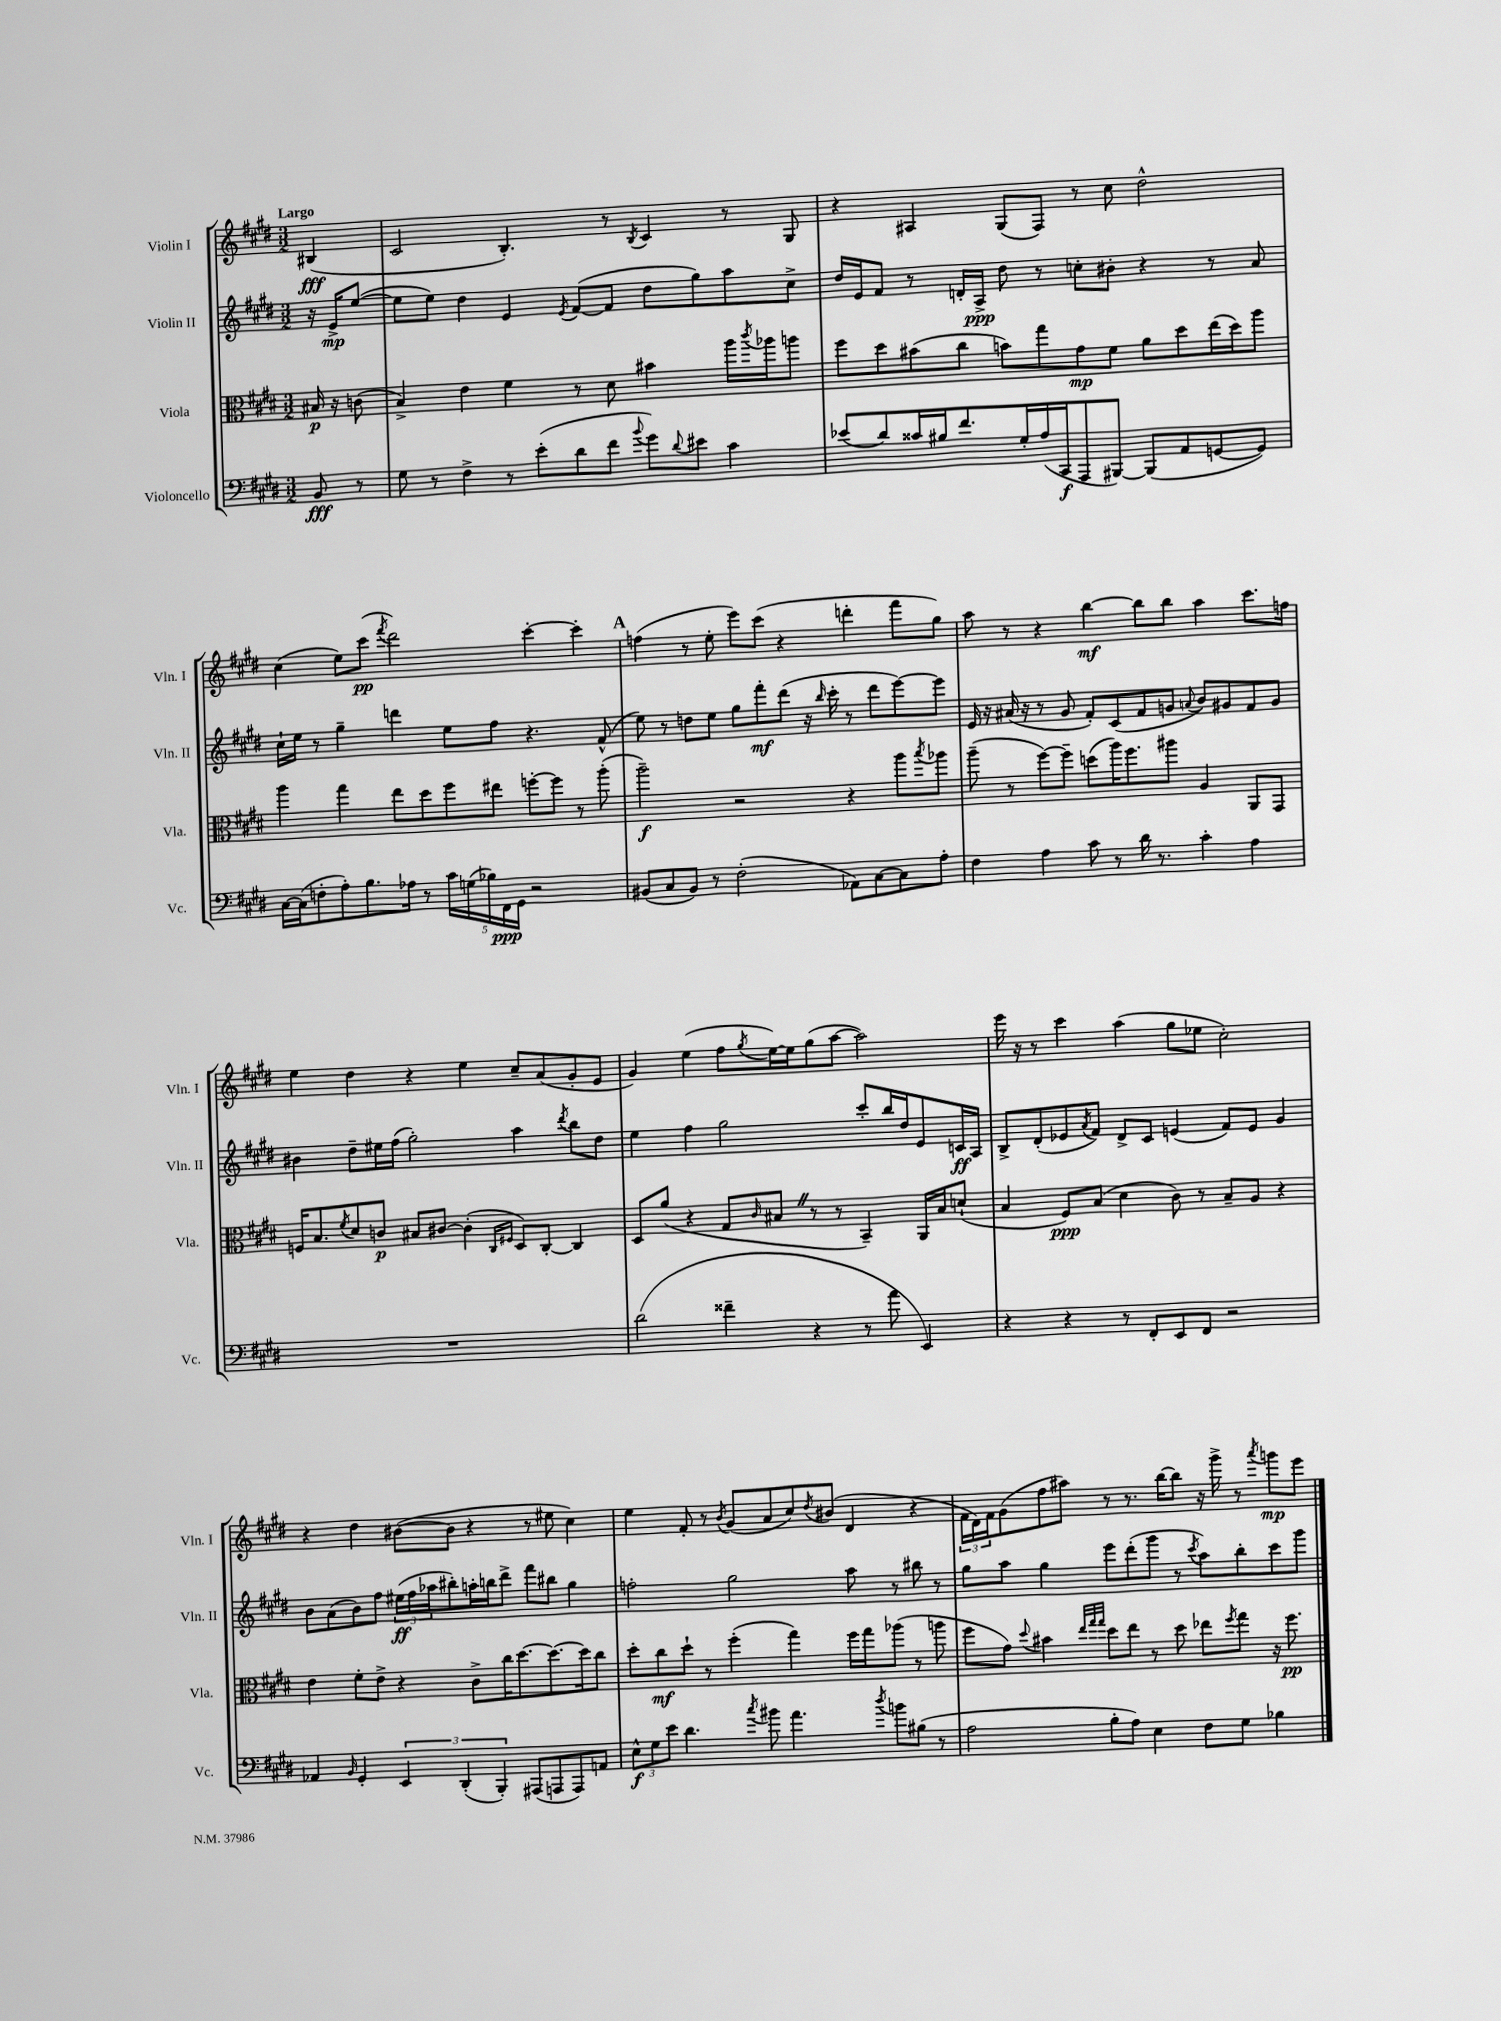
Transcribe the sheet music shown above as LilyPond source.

<<
\new StaffGroup <<
\new Staff = "s0" \with { instrumentName = "Violin I" shortInstrumentName = "Vln. I" } {
    \clef treble \key e \major \numericTimeSignature \time 3/2 \partial 4 \tempo "Largo"
    bis4\fff( |
    cis'2 b4.-.) r8 \acciaccatura { b8 } cis'4 r8 gis8 |
    r4 ais4 gis8( fis8) r8 cis''8 dis''2-^ |
    cis''4( e''8) cis'''8\pp( \acciaccatura { fis'''8 } dis'''2) cis'''4~-. cis'''4-. |
    \mark \markup { \bold "A" } f''4( r8 e''8-. e'''8) cis'''8( r4 d'''4-. fis'''8 gis''8) |
    a''8 r8 r4 b''4~\mf b''8 b''8 a''4 cis'''8. f''16 |
    e''4 dis''4 r4 e''4 cis''8-- a'8( gis'8-. e'8 |
    gis'4) e''4( fis''8 \acciaccatura { gis''8 } e''16~) e''16 gis''8( a''8~ a''2) |
    e'''16 r16 r8 cis'''4 a''4( gis''8 ees''8 cis''2-.) |
    r4 dis''4 bis'8~( bis'8 r4 r8 eis''8 cis''4) |
    e''4 fis'8-. r8 \acciaccatura { b'8 } gis'8( a'8 cis''8) \acciaccatura { dis''8 } bis'8( dis'4 r4 |
    \tuplet 3/2 { fis'16 dis'16) fis'16 } gis'8( fis''8 ais''8) r8 r8. b''16~ b''8 r16 gis'''16-> r8 \acciaccatura { a'''8 } g'''8\mp e'''8 \bar "|." |
}
\new Staff = "s1" \with { instrumentName = "Violin II" shortInstrumentName = "Vln. II" } {
    \clef treble \key e \major \numericTimeSignature \time 3/2 \partial 4
    r16 e'16->\mp e''8~( |
    e''8 e''8) dis''4 e'4 \acciaccatura { e'8 } fis'8~( fis'8 dis''8 gis''8) a''8 cis''8-> |
    dis''16 e'16 fis'8 r8 d'16-. a16->\ppp dis''8 r8 c''8-. bis'8-. r4 r8 a'8 |
    cis''16-! e''16 r8 gis''4-- d'''4 e''8 fis''8 r4. fis'8-^( |
    \mark \markup { \bold "A" } e''8) r8 d''8 e''8 gis''8 fis'''8-.\mf dis'''8( r16 \grace { b''16 } cis'''16-. r8 dis'''8 e'''8~) e'''8 |
    e'16 r16 ais'16( r16 r8 gis'8 fis'8-.) cis'8( fis'8 g'8 \appoggiatura { a'8 } b'8) gis'8 fis'8 gis'8 |
    bis'4 dis''8-- eis''16 fis''16( gis''2-.) a''4 \acciaccatura { dis'''8 } b''8 dis''8 |
    e''4 fis''4 gis''2 cis'''8-. b''16 dis''16 e'8 c'16\ff a16 |
    b8-> dis'8-.( ees'8 \acciaccatura { a'8 } fis'8) dis'8-> cis'8 e'4( fis'8) e'8 gis'4 |
    b'8 a'8( b'8) fis''8 \tuplet 3/2 { eis''16\ff( fis''16 aes''16 } bis''8-.) a''16-. b''16 dis'''8-> fis'''8 bis''8 gis''4 |
    f''2-. gis''2 a''8 r8 bis''8 r8 |
    gis''8 a''8 gis''4 e'''8 dis'''8-.( gis'''8 r8 \acciaccatura { cis'''8 } a''8) b''8-. cis'''8 gis'''8 \bar "|." |
}
\new Staff = "s2" \with { instrumentName = "Viola" shortInstrumentName = "Vla." } {
    \clef alto \key e \major \numericTimeSignature \time 3/2 \partial 4
    bis16\p r16 c'8( |
    b4->) e'4 fis'4 r8 dis'8 bis'4 a''16 \acciaccatura { cis'''8 } aes''16 a''8 |
    fis''8 dis''8 bis'8( cis''8 b'8) gis''8 gis'8\mp fis'8 a'8 dis''8 e''16( dis''16) a''8 |
    a''4 gis''4 e''8 dis''8 fis''8 eis''8 f''8~-. f''8 r8 a''8-.( |
    \mark \markup { \bold "A" } a''2--\f) r2 r4 a''8 \acciaccatura { b''8 } aes''8 |
    a''8--( r8 fis''8~) fis''8-- d''8( a''16) fis''8. ais''8 a4 a,8 gis,8 |
    f16 b8. \acciaccatura { fis'8 } dis'8 c'8\p bis8 cis'8~ cis'4-.( \grace { cis16 fis16 } dis8) cis8~-. cis4 |
    dis8 a'8( r4 gis8 \grace { cis'16 } bis8 \once \override BreathingSign.text = \markup { \musicglyph "scripts.caesura.straight" } \breathe r8 r8 b,4--) a,16 bis16 d'8-!( |
    b4 fis8\ppp) b8( dis'4 cis'8) r8 b8-- a8 r4 |
    e'4 fis'8-. e'8-> r4 cis'8-> cis''16 dis''8.~ dis''8.~ dis''16 cis''8 |
    dis''8-. cis''8\mf dis''8-! r8 fis''4-.( gis''4) fis''16 gis''16 aes''8( r8 a''8 |
    fis''8 gis'8) \appoggiatura { dis''8 } bis'4 \grace { e''32 gis''32 gis''32 } dis''8 e''8 r8 dis''8 ees''8 \acciaccatura { fis''8 } gis''8 r16 fis''8.\pp \bar "|." |
}
\new Staff = "s3" \with { instrumentName = "Violoncello" shortInstrumentName = "Vc." } {
    \clef bass \key e \major \numericTimeSignature \time 3/2 \partial 4
    b,8\fff r8 |
    gis8 r8 fis4-> r8 e'8-.( dis'8 fis'8 \appoggiatura { b'8 } gis'8) \appoggiatura { dis'8 } eis'8 cis'4 |
    ees'8( dis'8) cisis'16 bis16 fis'8. gis16-. a16( cis,16\f a,,8 bis,,8~) bis,,8( a,8 g,8~ g,8) |
    cis16~ cis16( f8-. a8-.) b8. aes16 r8 \tuplet 5/4 { cis'16 g16( bes16) fis,16\ppp gis,16 } r2 |
    \mark \markup { \bold "A" } bis,8( cis8 bis,8) r8 fis2-.( aes,8) cis8~ cis8 a8-. |
    fis4 a4 cis'8 r8 dis'16 r8. cis'4-. a4 |
    R1. |
    dis'2( fisis'4-- r4 r8 a'8 e,4) |
    r4 r4 r8 fis,8-. e,8 fis,8 r2 |
    aes,4 \grace { b,16 } gis,4-. \tuplet 3/2 { e,4 dis,4-.( b,,4-.) } ais,,8( a,,8 a,,8) a,8 |
    \tuplet 3/2 { e8-^\f gis8 e'8 } dis'4. \acciaccatura { cis''8 } bis'8 a'4. \acciaccatura { dis''8 } b'8 bis8( r8 |
    a2 b8-. a8) e4 fis8 gis8 bes4 \bar "|." |
}
>>
>>
\layout { \context { \Score \remove "Bar_number_engraver" } }
